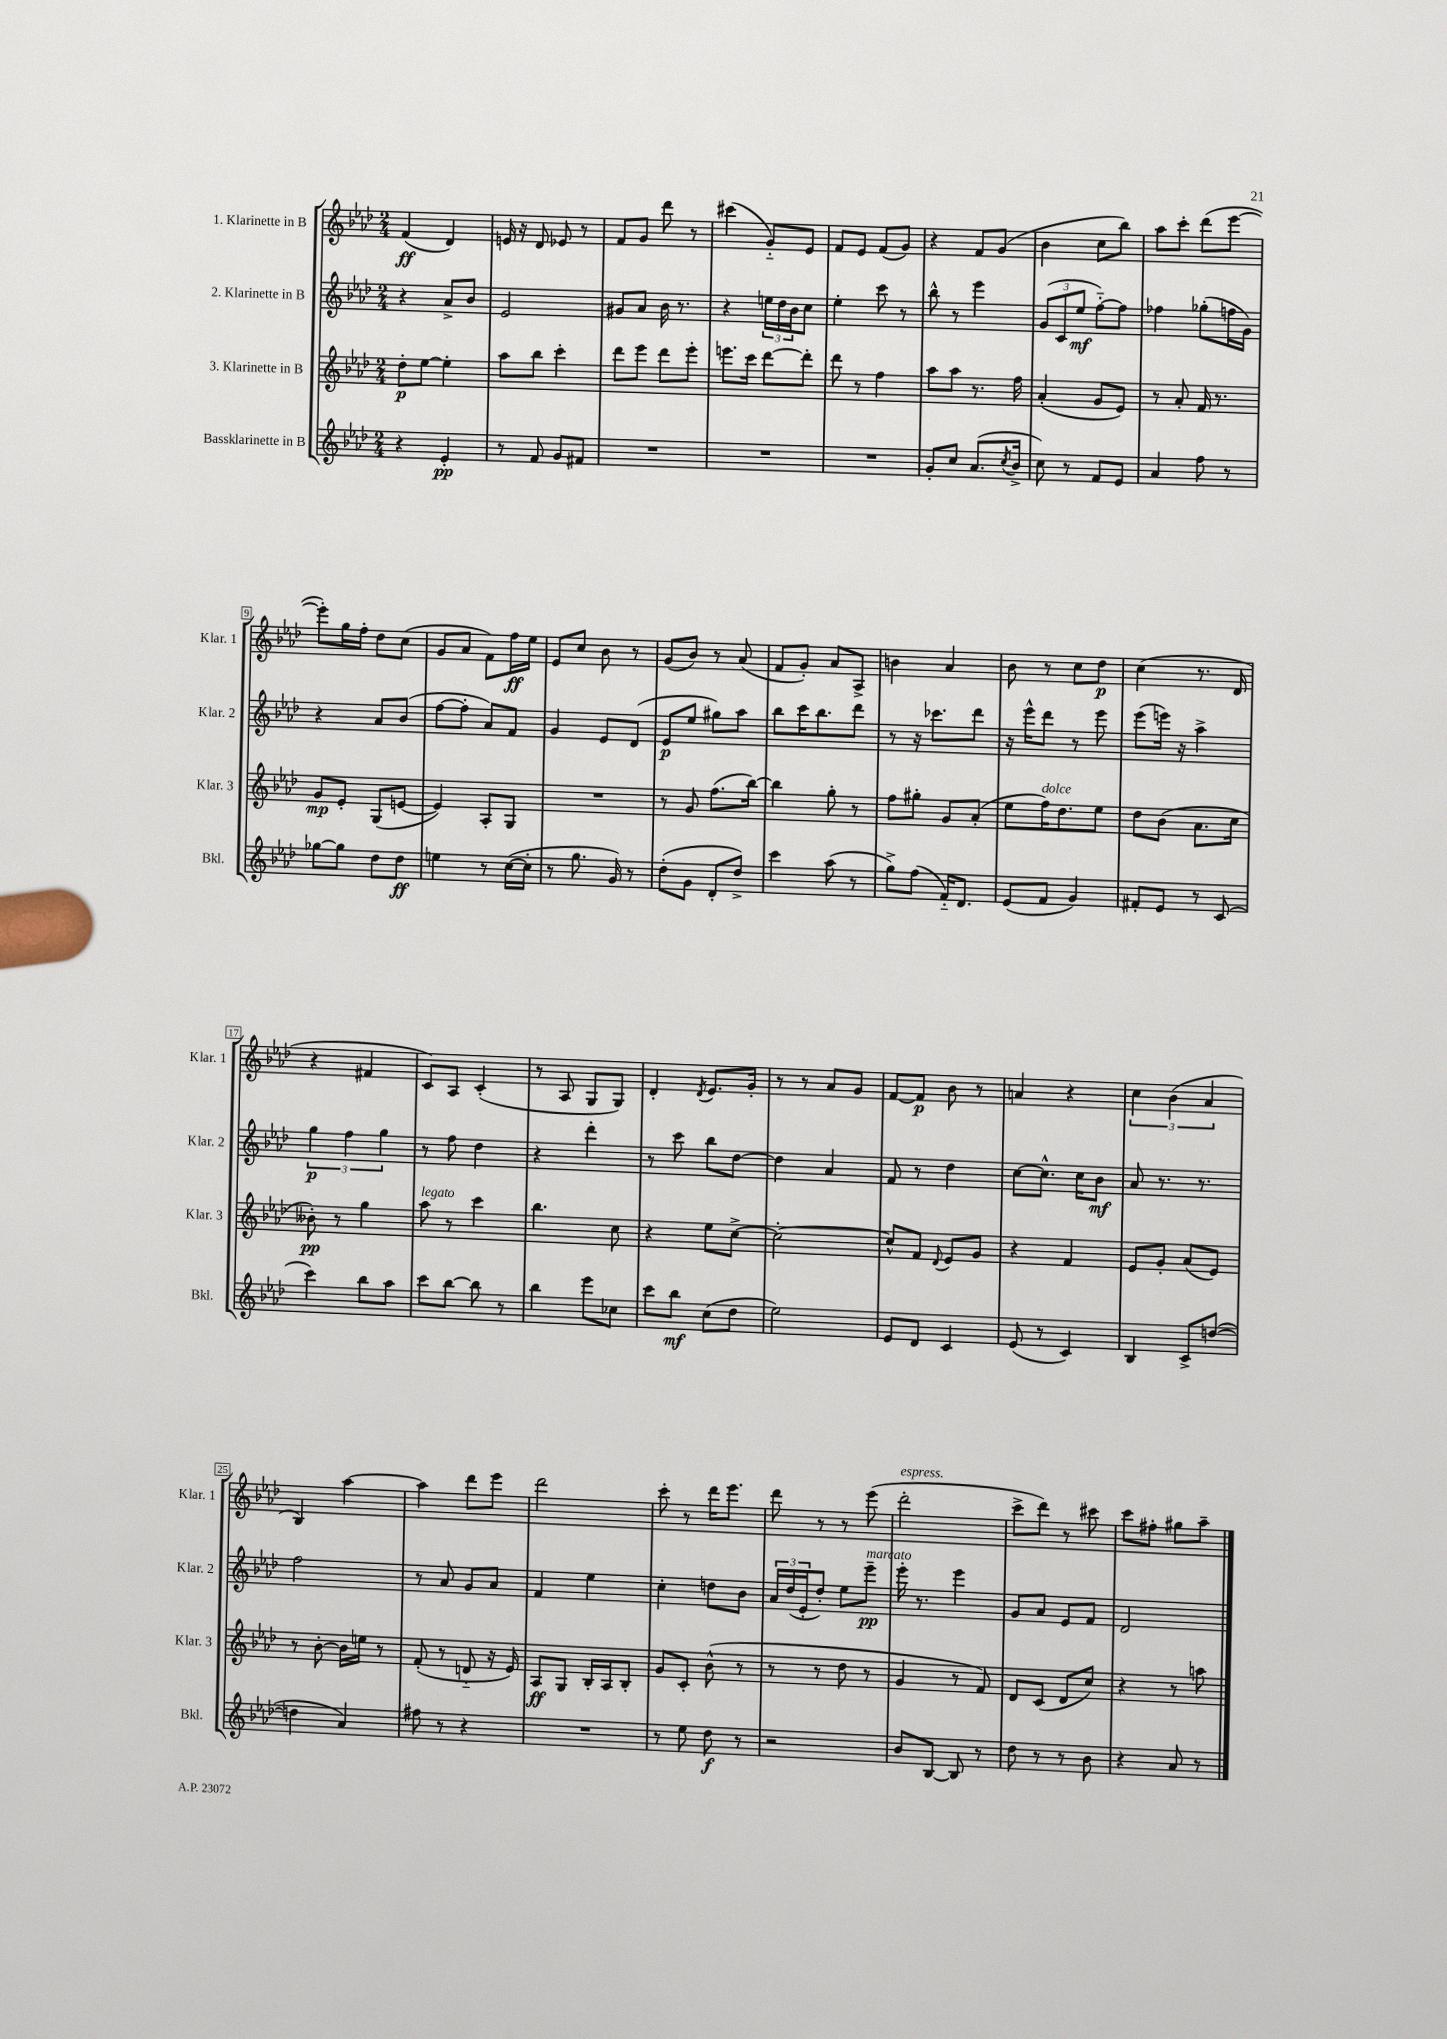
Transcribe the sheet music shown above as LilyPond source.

<<
\new StaffGroup <<
\new Staff = "s0" \with { instrumentName = "1. Klarinette in B" shortInstrumentName = "Klar. 1" } {
    \clef treble \key aes \major \numericTimeSignature \time 2/4
    f'4\ff( des'4) |
    e'16 r16 des'8 ees'8 r8 |
    f'8 g'8 des'''8 r8 |
    cis'''4( g'8-_) ees'8 |
    f'8 ees'8 f'8( g'8) |
    r4 f'8 g'8( |
    bes'4 c''8 bes''8) |
    aes''8 c'''8-. des'''8( ees'''8~ |
    ees'''8-.) g''16 f''16-. des''8 c''8( |
    g'8 aes'8 f'8) f''16\ff ees''16 |
    ees'8 c''8 bes'8 r8 |
    g'8( bes'8) r8 aes'8( |
    f'8 g'8-.) aes'8 aes8-> |
    b'4 aes'4 |
    bes'8 r8 c''8 des''8\p |
    c''4( r8. des'16 |
    r4 fis'4 |
    c'8) aes8 c'4-.( |
    r8 aes8 g8 g8) |
    des'4-. \acciaccatura { des'8 } ees'8. g'16-. |
    r8 r8 aes'8 g'8 |
    f'8~ f'8\p bes'8 r8 |
    a'4 r4 |
    \tuplet 3/2 { c''4 bes'4( aes'4 } |
    bes4) aes''4~ |
    aes''4 des'''8 ees'''8 |
    des'''2 |
    c'''8-. r8 des'''16 ees'''8. |
    des'''8 r8 r8 ees'''8( |
    des'''2-.^\markup { \italic "espress." } |
    c'''8-> des'''8) r8 cis'''8 |
    c'''8 fis''8-. gis''8 aes''8-- \bar "|." |
}
\new Staff = "s1" \with { instrumentName = "2. Klarinette in B" shortInstrumentName = "Klar. 2" } {
    \clef treble \key aes \major \numericTimeSignature \time 2/4
    r4 aes'8-> bes'8 |
    ees'2 |
    gis'8 aes'8 bes'16 r8. |
    r4 \tuplet 3/2 { e''16 des''16 bes'16 } c''8 |
    ees''4-. c'''8 r8 |
    bes''8-^ r8 ees'''4 |
    \tuplet 3/2 { g'8( c'8 ees''8\mf } f''8~-_) f''8 |
    fes''4 ges''8-.( f''16 g'16) |
    r4 aes'8 bes'8( |
    f''8~ f''8-. aes'8) f'8 |
    g'4 ees'8 des'8( |
    ees'8\p ees''8 gis''8) aes''8 |
    bes''8 c'''16 bes''8. des'''8 |
    r8 r16 ces'''8. des'''8 |
    r16 ees'''16-^ des'''8 r8 ees'''8 |
    ees'''8( e'''16) r16 aes''4-> |
    \tuplet 3/2 { g''4\p f''4 g''4 } |
    r8 f''8 des''4 |
    r4 des'''4-. |
    r8 c'''8 bes''8 des''8~ |
    des''4 aes'4 |
    f'8 r8 des''4 |
    c''8~ c''8.-^ c''16 bes'8\mf |
    aes'8 r8. r8. |
    f''2 |
    r8 aes'8 g'8 aes'8 |
    f'4 ees''4 |
    c''4-. d''8 bes'8 |
    \tuplet 3/2 { aes'16 des''16( ees'16-. } des''8-.) ees''8 ees'''8--\pp^\markup { \italic "marcato" } |
    ees'''16-. r8. ees'''4 |
    g'8 aes'8 ees'8 f'8 |
    des'2 \bar "|." |
}
\new Staff = "s2" \with { instrumentName = "3. Klarinette in B" shortInstrumentName = "Klar. 3" } {
    \clef treble \key aes \major \numericTimeSignature \time 2/4
    des''8-.\p ees''8~ ees''4-. |
    aes''8 bes''8 c'''4-. |
    des'''8 ees'''8 des'''8 ees'''8-. |
    e'''8. c'''16 des'''8~ des'''8-. |
    des'''8 r8 f''4 |
    aes''8 aes''8 r8. f''16 |
    aes'4-.( g'8 ees'8) |
    r8 aes'8-. f'16 r8. |
    g'8\mp ees'8-. g8( e'8~ |
    e'4) aes8-. g8 |
    R2 |
    r8 g'8 f''8.( bes''16~) |
    bes''4 g''8-. r8 |
    f''8 gis''8-. g'8 aes'8-.( |
    ees''8 f''16^\markup { \italic "dolce" }) des''8. ees''8 |
    des''8 bes'8( aes'8. c''16 |
    beses'8-.\pp) r8 g''4 |
    aes''8^\markup { \italic "legato" } r8 c'''4 |
    bes''4. c''8 |
    r4 ees''8 c''8~-> |
    c''2~-. |
    c''8-^ f'8 \appoggiatura { des'8 } ees'8 g'8 |
    r4 f'4 |
    ees'8 g'8-. aes'8( ees'8) |
    r8 bes'8~-. bes'16 e''16 r8 |
    f'8-.( r8 d'8-_ r16 ees'16) |
    aes8\ff g8 bes16-. aes16 bes8-. |
    g'8 c'8-. bes'8-^( r8 |
    r8 r8 des''8 r8 |
    g'4 r8 f'8) |
    des'8 c'8( des'8 c''8) |
    r4 r8 a''8 \bar "|." |
}
\new Staff = "s3" \with { instrumentName = "Bassklarinette in B" shortInstrumentName = "Bkl." } {
    \clef treble \key aes \major \numericTimeSignature \time 2/4
    r4 ees'4-.\pp |
    r8 f'8 g'8 fis'8 |
    R2 |
    R2 |
    R2 |
    g'8-. c''8 aes'8.( \acciaccatura { c''8 } bes'16-> |
    c''8) r8 f'8 ees'8 |
    aes'4 f''8 r8 |
    ges''8~ ges''8 des''8 des''8\ff |
    e''4 r8 c''16~( c''16-. |
    r8 g''8. g'16) r8 |
    des''8-.( g'8 des'8-. des''8->) |
    c'''4 aes''8( r8 |
    g''8->) f''8( f'16-_) des'8. |
    ees'8( f'8 g'4) |
    fis'8-. ees'8 r8 c'8( |
    c'''4) bes''8 aes''8 |
    c'''8 bes''8~ bes''8 r8 |
    bes''4 ees'''8 ces''8 |
    c'''8 bes''8\mf c''8( des''8 |
    ees''2) |
    ees'8 des'8 c'4 |
    ees'8( r8 c'4) |
    bes4 c'8-> d''8~( |
    d''4 aes'4) |
    fis''8 r8 r4 |
    R2 |
    r8 ees''8 des''8\f r8 |
    r2 |
    bes'8 bes8~ bes8 r8 |
    des''8 r8 r8 bes'8 |
    r4 aes'8 r8 \bar "|." |
}
>>
>>
\layout { \context { \Score \override BarNumber.stencil = #(make-stencil-boxer 0.1 0.3 ly:text-interface::print) } }
